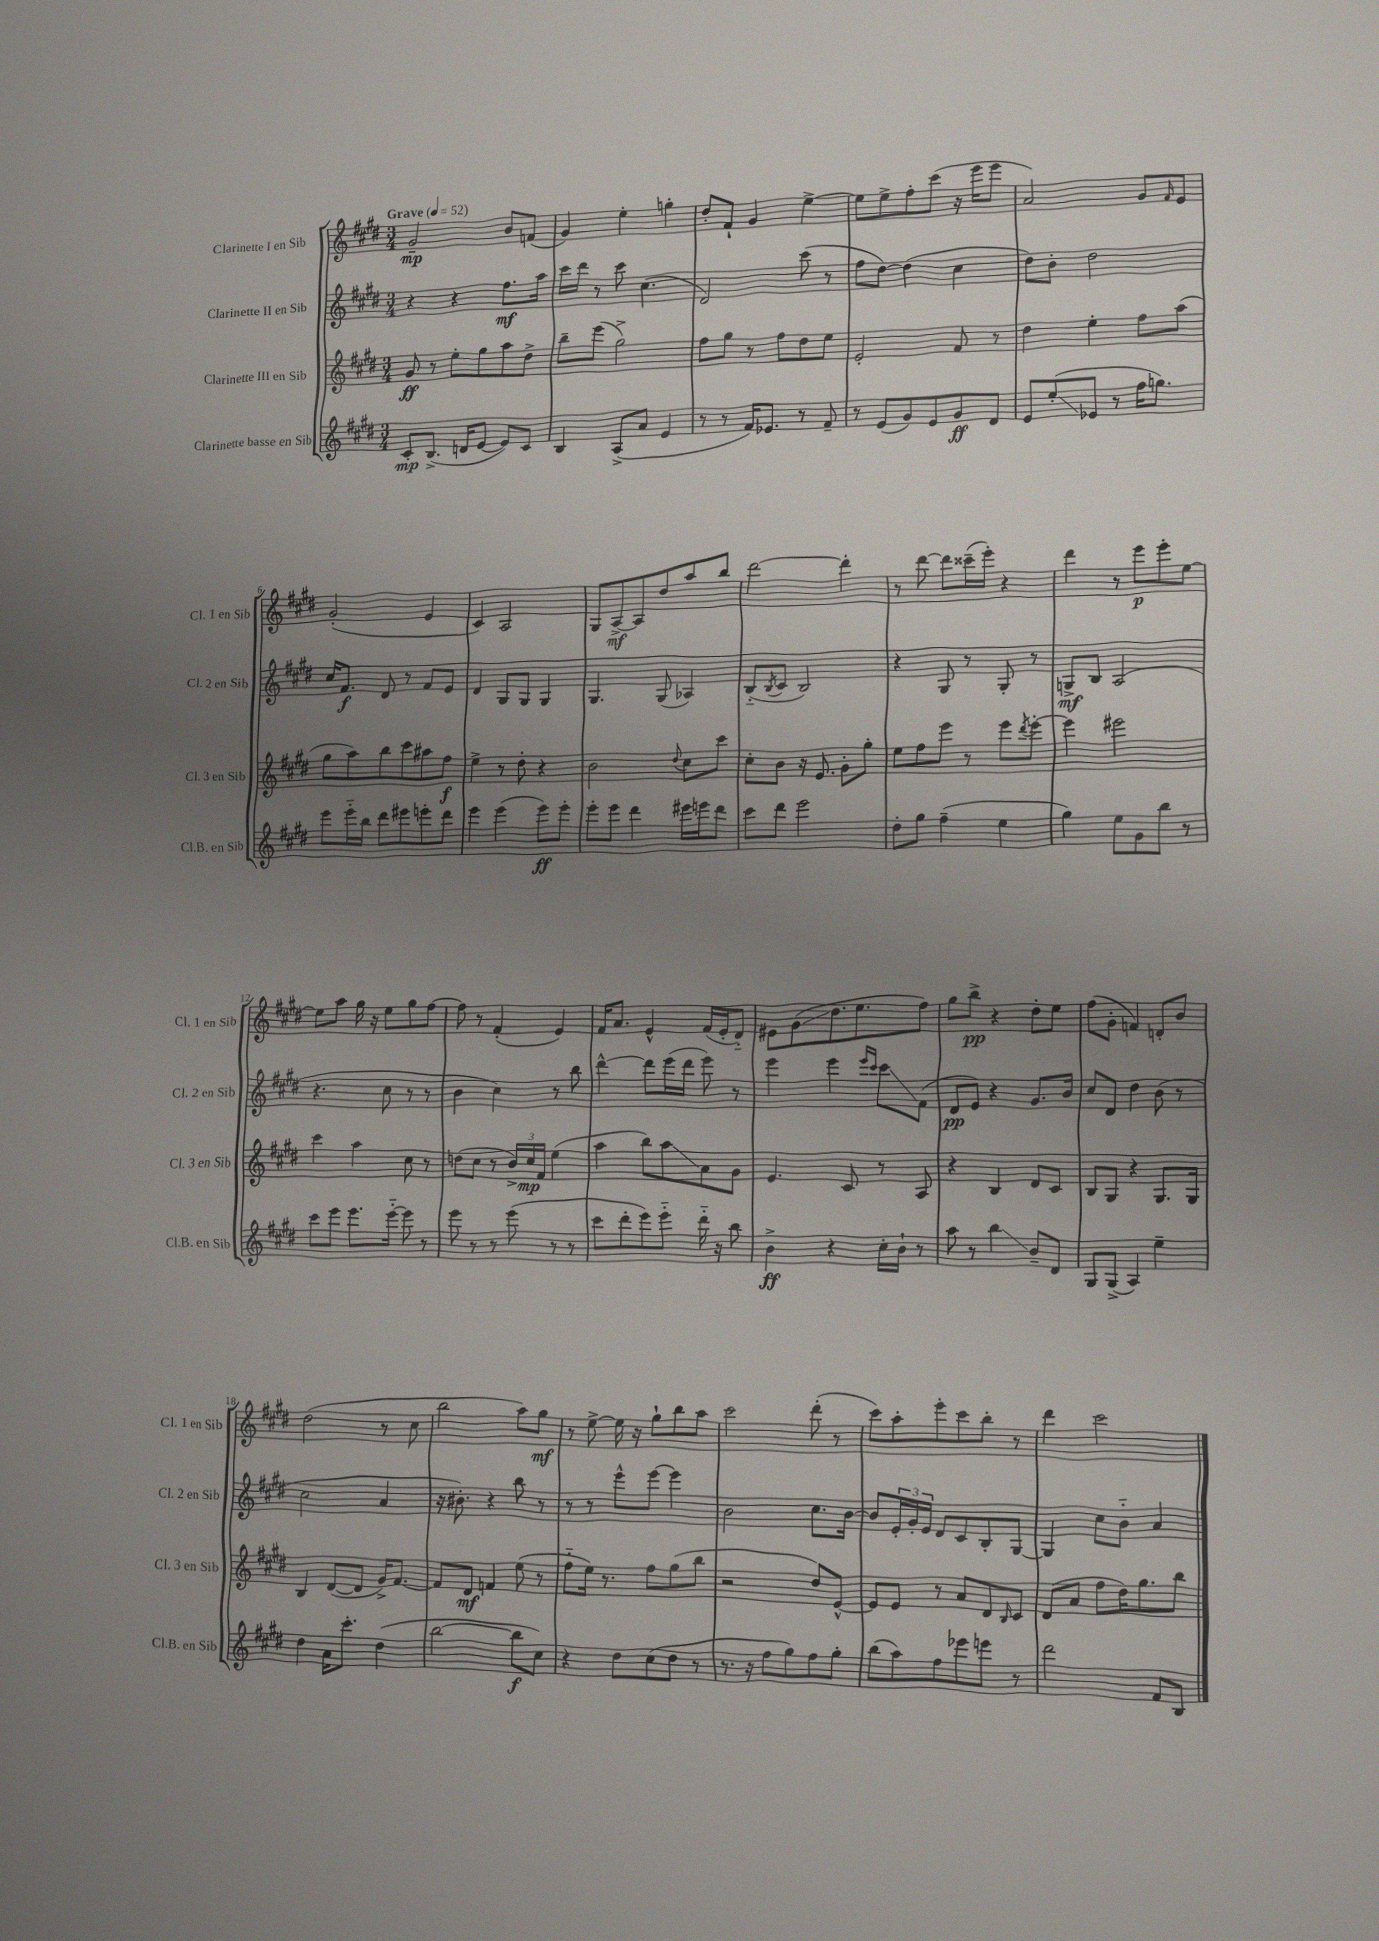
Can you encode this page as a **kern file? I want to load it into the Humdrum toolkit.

**kern	**kern	**kern	**kern
*staff4	*staff3	*staff2	*staff1
*clefG2	*clefG2	*clefG2	*clefG2
*k[f#c#g#d#]	*k[f#c#g#d#]	*k[f#c#g#d#]	*k[f#c#g#d#]
*M3/4	*M3/4	*M3/4	*M3/4
*MM52	*MM52	*MM52	*MM52
8c#'	8g#	4r	2g#~
(8.B^	8r	.	.
.	8ee'	4r	.
16d	.	.	.
[8e	8gg#	.	.
8e])	8aa	8.ff#	8b
8c#	8dd#^	.	(8f
.	.	16aa	.
=	=	=	=
4B	8bb~	16ccc#	4g#)
.	.	16ddd#	.
.	(8eee	8r	.
(8A^	2gg#^)	8ccc#	4ee'
8a	.	(4.cc#	.
4e	.	.	4gg'
=	=	=	=
8r	8ff#	2d#)	8dd#'
8r	8gg#	.	8f#`
16f#)	8r	.	4g#
8.e-	.	.	.
.	8ff#	.	.
8r	8dd#	(8ccc#	[4ee^
8f#~	8ee	8r	.
=	=	=	=
8r	2e'	8ff#	8ee]
(8e	.	[8dd#)	8ee^
8g#)	.	(4dd#]	8ff#'
8e	.	.	(8ccc#
8g#	8f#	4cc#	16r
.	.	.	16eee
8d#	8r	.	8eee
=	=	=	=
8e	4dd#	8dd#)	2a)
(8ee'	.	8b'	.
8e-	4ee'	2dd#	.
8r	.	.	.
16ff#	8ff#	.	8g#
8.gg)	.	.	.
.	.	.	16qqf#
.	(8aa	.	8e
=	=	=	=
8eee	8gg#	16cc#	(2g#'
.	.	8.f#	.
16eee'~	8aa)	.	.
16bb	.	.	.
8ddd#	8bb	8d#	.
8eee#	8ccc#	8r	.
8eee'	8aa#	8f#	4e
8ddd#	8ff#	8e	.
=	=	=	=
4eee	4ee^	4d#	4c#)
(4eee	8r	8G#	2A
.	8dd#'	8G#	.
8eee)	4r	4G#	.
8eee'	.	.	.
=	=	=	=
8eee'	2b	4.G#	8G#
8eee	.	.	[8A^
4ddd#	.	.	8A]
.	.	(8G#	8dd#
.	8qqdd#	.	.
16eee#	8cc#	4A-)	8aa
16eee	.	.	.
8ddd#	8ccc#	.	8bb
=	=	=	=
8ccc#	8cc#'	(8B'~	[2ddd#
.	.	8qB	.
8ddd#	8b	8c#	.
2eee	16r	2B)	.
.	8.e	.	.
.	8g#'	.	4ddd#']
.	8gg#'	.	.
=	=	=	=
8dd#'	8ee	4r	8r
8gg#	8ff#	.	[8ddd#
(4ff#~	8eee	8G#	8ddd#]
.	8r	8r	(16ccc##~
.	.	.	16eee')
4ee	8eee	8G#'	4r
.	8qddd#	.	.
.	[8eee'	8r	.
=	=	=	=
4gg#)	4eee]	8G^	4ddd#
.	.	8B	.
8ee	2eee#	(2A	8r
8g#	.	.	8eee
8bb	.	.	8eee'
8r	.	.	[8ee
=	=	=	=
8ccc#	4ccc#	4.r	8ee]
8eee	.	.	8aa
8.eee	4aa	.	16gg#
.	.	.	16r
.	.	8cc#	8ee
[16eee'~	.	.	.
8eee]	8cc#	8r	8gg#
8r	8r	8r	[8ff#
=	=	=	=
8eee	(8dd	4b	8ff#]
8r	8cc#	.	8r
8r	8r	4cc#)	(4f#'
(8eee	24b^)	.	.
.	24cc#	.	.
.	24f#	.	.
8r	(4ee	8r	4e)
8r	.	8bb	.
=	=	=	=
8ccc#	4aa	[4ddd#^^	16f#
.	.	.	8.a
8ddd#'	.	.	.
8eee)	8bb)	8ddd#]	4e^^
8eee'~	8aa	(16eee	.
.	.	16ddd#	.
16ddd#'~	8a	8eee)	(16f#
16r	.	.	16e'
8bb	8g#	8r	8d#'~)
=	=	=	=
4b^	4.e	4eee	8e#
.	.	.	(8g#
4r	.	4eee	8.dd#
.	8c#	.	.
.	.	.	8.ee
.	.	16qqeee	.
.	.	16qqccc#	.
16cc#'	8r	8ccc#	.
16b`	.	.	.
8r	8A	(8f#	8ff#)
=	=	=	=
8aa	4r	8d#	8gg#
8r	.	8e)	8bb^
4bb	4B	4r	4r
8b~	8d#	8.g#	8dd#'
8d#	8c#	.	8ee
.	.	16b	.
=	=	=	=
8G#	8B	8cc#	(8ff#
(8G#^	8G#	8d#	8g#'
4A)	4r	4dd#	4f)
4ee~	8.G#	(8b	8d'
.	.	8r	8b
.	16G#	.	.
=	=	=	=
4dd#	4B	2cc#	(2dd#
16a	([8d#	.	.
8.ccc#'	.	.	.
.	8d#]	.	.
(4dd#	16g#^)	4a	8r
.	[8.f#	.	.
.	.	.	8cc#
=	=	=	=
[2bb	8f#]	16r	2bb
.	.	8.b#')	.
.	8d#	.	.
.	4f	4r	.
8bb]	(8ee	8bb	8aa)
8cc#)	8r	8r	8gg#
=	=	=	=
4r	8ff#'~	8r	8r
.	16ee)	8r	[8ee^
.	8.r	.	.
8dd#	.	8eee^^	16ee]
.	.	.	16r
(8cc#	8ff#	[8eee	8gg#`
8dd#	(8gg#	4eee]	8bb
8r	8bb	.	8aa
=	=	=	=
8.r	2r	2b	2ccc#
16r	.	.	.
8ff#	.	.	.
8gg#)	.	.	.
8ff#	8dd#)	8.cc#	(8ddd#'
8gg#'	[8e^^	.	8r
.	.	[16b	.
=	=	=	=
(8bb	8e]	8b]	8ccc#)
8aa)	8e	24e'	8aa'
.	.	24g#'	.
.	.	24e	.
8ff#	8r	8d#	8eee'
8eee-	8a	8c#	8ccc#
8eee	8d#	8B'	8bb'
.	16qqB	.	.
8r	8c#	[8G#	8r
=	=	=	=
2ddd#	(8d#	4G#]	4ddd#
.	8a	.	.
.	8ff#	8cc#	2ccc#
.	16dd#)	8b'~	.
.	8.gg#	.	.
8f#	.	4a	.
8B	8bb	.	.
==	==	==	==
*-	*-	*-	*-
